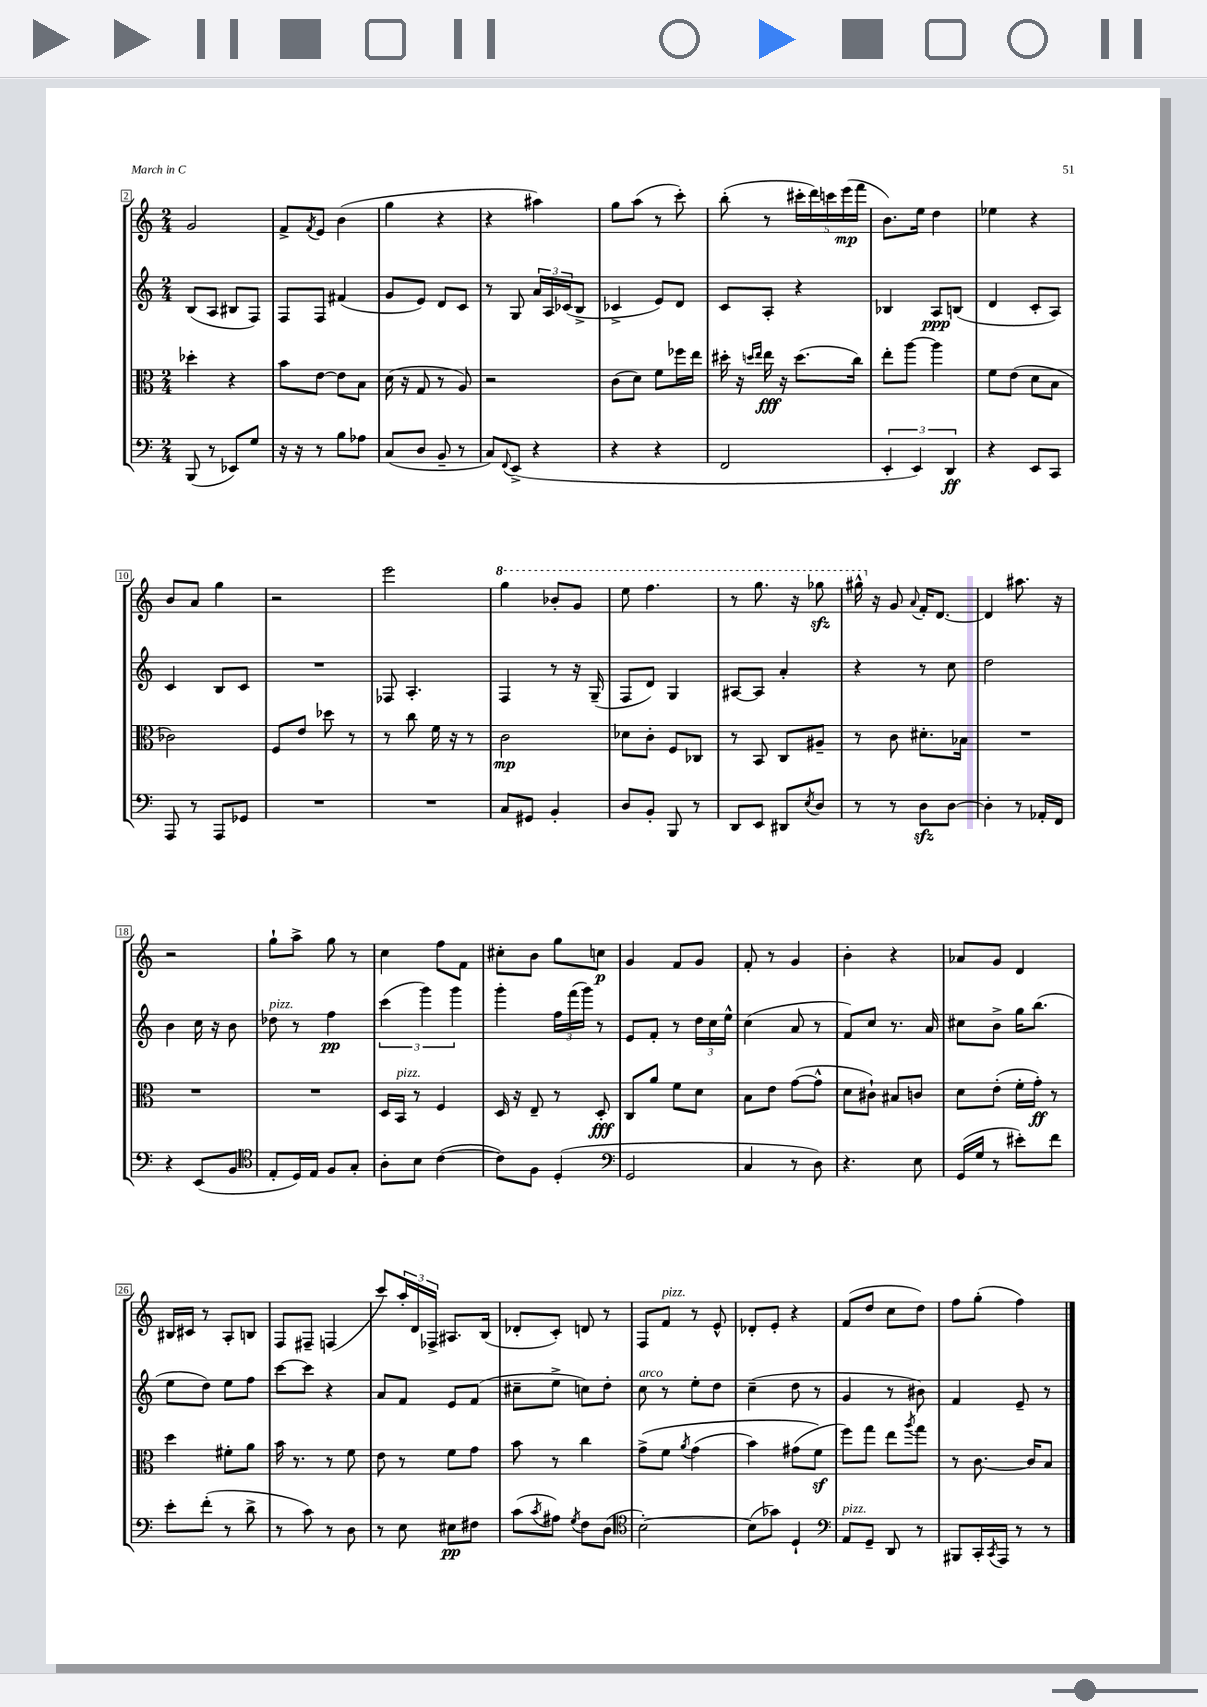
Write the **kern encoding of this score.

**kern	**kern	**kern	**kern
*staff4	*staff3	*staff2	*staff1
*clefF4	*clefC3	*clefG2	*clefG2
*k[]	*k[]	*k[]	*k[]
*M2/4	*M2/4	*M2/4	*M2/4
(8BBB	4dd-'	(8B	2g
8r	.	8A	.
8EE-)	4r	8B#	.
8G	.	8F)	.
=	=	=	=
16r	8b	8F	8f^
16r	.	.	.
.	.	.	8qf
8r	[8e	8F	8e
8B	8e]	(4f#	(4b
8A-	8B	.	.
=	=	=	=
(8C	(16d	8g	4gg
.	16r	.	.
8D	8G	8e)	.
8BB~	8r	8d	4r
8r	8A)	8c	.
=	=	=	=
8C)	2r	8r	4r
8qqFF	.	.	.
(8EE^	.	8G	.
4r	.	24a	4aa#)
.	.	24A	.
.	.	(24c-	.
.	.	8B^	.
=	=	=	=
4r	(8c	4c-^	8gg
.	8d)	.	(8aa
4r	8f	8e)	8r
.	16ff-	8d	8ccc')
.	16ee	.	.
=	=	=	=
2FF	16dd#'	8c	(8bb'
.	16r	.	.
.	16qqdd	.	.
.	16qqee	.	.
.	16ee	8A'	8r
.	16r	.	.
.	(8.dd	4r	20ccc#'
.	.	.	20ddd)
.	.	.	20ccc
.	.	.	(20eee
.	16cc)	.	.
.	.	.	20fff
=	=	=	=
6EE'	8ee'	4B-	8.b)
.	[8aa	.	.
6EE)	.	.	.
.	.	.	16ee
.	4aa]	8A	4dd
6DD	.	.	.
.	.	(8B	.
=	=	=	=
4r	8f	4d	4ee-
.	(8e	.	.
8EE	8d	8c'	4r
8CC	8B	8A)	.
=	=	=	=
8AAA	2c-)	4c	8b
8r	.	.	8a
8AAA	.	8B	4gg
8GG-	.	8c	.
=	=	=	=
2r	8F	2r	2r
.	8e	.	.
.	8dd-	.	.
.	8r	.	.
=	=	=	=
2r	8r	8F-	2eee
.	8cc	4.A'	.
.	16f	.	.
.	16r	.	.
.	8r	.	.
=	=	=	=
8C	2c	4F	4ggg
8GG#	.	.	.
4BB'	.	8r	8bb-'
.	.	16r	8gg
.	.	(16G~	.
=	=	=	=
8D	8d-	8F	8eee
8BB'	8c'	8d)	4.fff
8BBB	8F	4G	.
8r	8C-	.	.
=	=	=	=
8DD	8r	[8A#	8r
8EE	8BB	8A#]	8.ggg
8DD#	8C	4a'	.
.	.	.	16r
8qE	.	.	.
8D	8A#~	.	8ggg-
=	=	=	=
8r	8r	4r	16ggg#^^
.	.	.	16r
8r	8c	.	8g
.	.	.	8qqa
8D	8.d#'	8r	16f'
.	.	.	[8.d
[8D	.	8cc	.
.	16B-	.	.
=	=	=	=
4D']	2r	2dd	4d]
8r	.	.	8.aa#
16AA-'	.	.	.
16FF	.	.	16r
=	=	=	=
4r	2r	4b	2r
(8EE	.	16cc	.
.	.	16r	.
8BB	.	8b	.
=	=	=	=
*clefC4	*	*	*
8E'	2r	8dd-	8gg`
16D)	.	8r	8aa^
16E	.	.	.
8F	.	4ff	8gg
8G'	.	.	8r
=	=	=	=
8A'	16D	(6ccc	4cc
.	16BB	.	.
8B	8r	.	.
.	.	6ggg)	.
([4c	4F	.	8ff
.	.	6ggg	.
.	.	.	8f
=	=	=	=
8c])	16D	4ggg'	8cc#'
.	16r	.	.
8F	8E~	.	8b
(4D'	8r	24ff	8gg
.	.	(24fff	.
.	.	24ggg)	.
.	8D'	8r	8cc
=	=	=	=
*clefF4	*	*	*
2GG	8C	8e	4g
.	8a	8f'	.
.	8f	8r	8f
.	8d	24dd	8g
.	.	24cc	.
.	.	24ee^^	.
=	=	=	=
4C	8B	(4cc	8f'
.	8e	.	8r
8r	([8g	8a	4g
8D)	8g^^]	8r	.
=	=	=	=
4.r	8d	8f)	4b'
.	8c#`)	8cc	.
.	8B#	8.r	4r
8E	8c	.	.
.	.	16a	.
=	=	=	=
(16GG	8d	8cc#	8a-
16G	.	.	.
8r	(8e'	8b^	8g
8e#')	16f'	16gg	4d
.	16g')	(8.bb	.
8f	8r	.	.
=	=	=	=
8e'	4dd	8ee	16B#
.	.	.	16c#
(8f'	.	8dd)	8r
8r	8f#'	8ee	8A'
8d^	8a	8ff	8B
=	=	=	=
8r	16b	[8ccc	8F
.	8.r	.	.
8c)	.	8ccc]	8F#~
8r	8r	4r	(4F
8D	8f	.	.
=	=	=	=
8r	8e	8a	8ccc)
8E	8r	8f	24aa'
.	.	.	24d
.	.	.	24F-^
8E#	8f	8e	8.A#
8F#	8g	(8f	.
.	.	.	(16B
=	=	=	=
(8c	8b	8cc#~	8d-'
8qc	.	.	.
8A#)	8r	8ee^	8c')
8qG	.	.	.
8F	4cc	8cc)	8d
(8D	.	8dd'	8r
=	=	=	=
*clefC4	*	*	*
[2B')	&(8g^	8cc	8F
.	8f	8r	8f
.	8qa	.	.
.	(4g	8ee'	8r
.	.	8dd	8e^^
=	=	=	=
(8B]	4b)	(4cc~	8d-'
8g-)	.	.	8e'
4D`	(8g#	8dd	4r
.	8f&)	8r	.
=	=	=	=
*clefF4	*	*	*
8AA	8ff)	4g	(8f
8GG~	8gg	.	8dd
8DD	8ee	8r	8cc
.	8qaa	.	.
8r	8gg	8b#)	8dd)
=	=	=	=
8BBB#	8r	4f	8ff
16CC'	[8.c	.	(8gg'
8qCC	.	.	.
16AAA	.	.	.
8r	.	8e~	4ff)
.	16c]	.	.
8r	8B	8r	.
==	==	==	==
*-	*-	*-	*-
